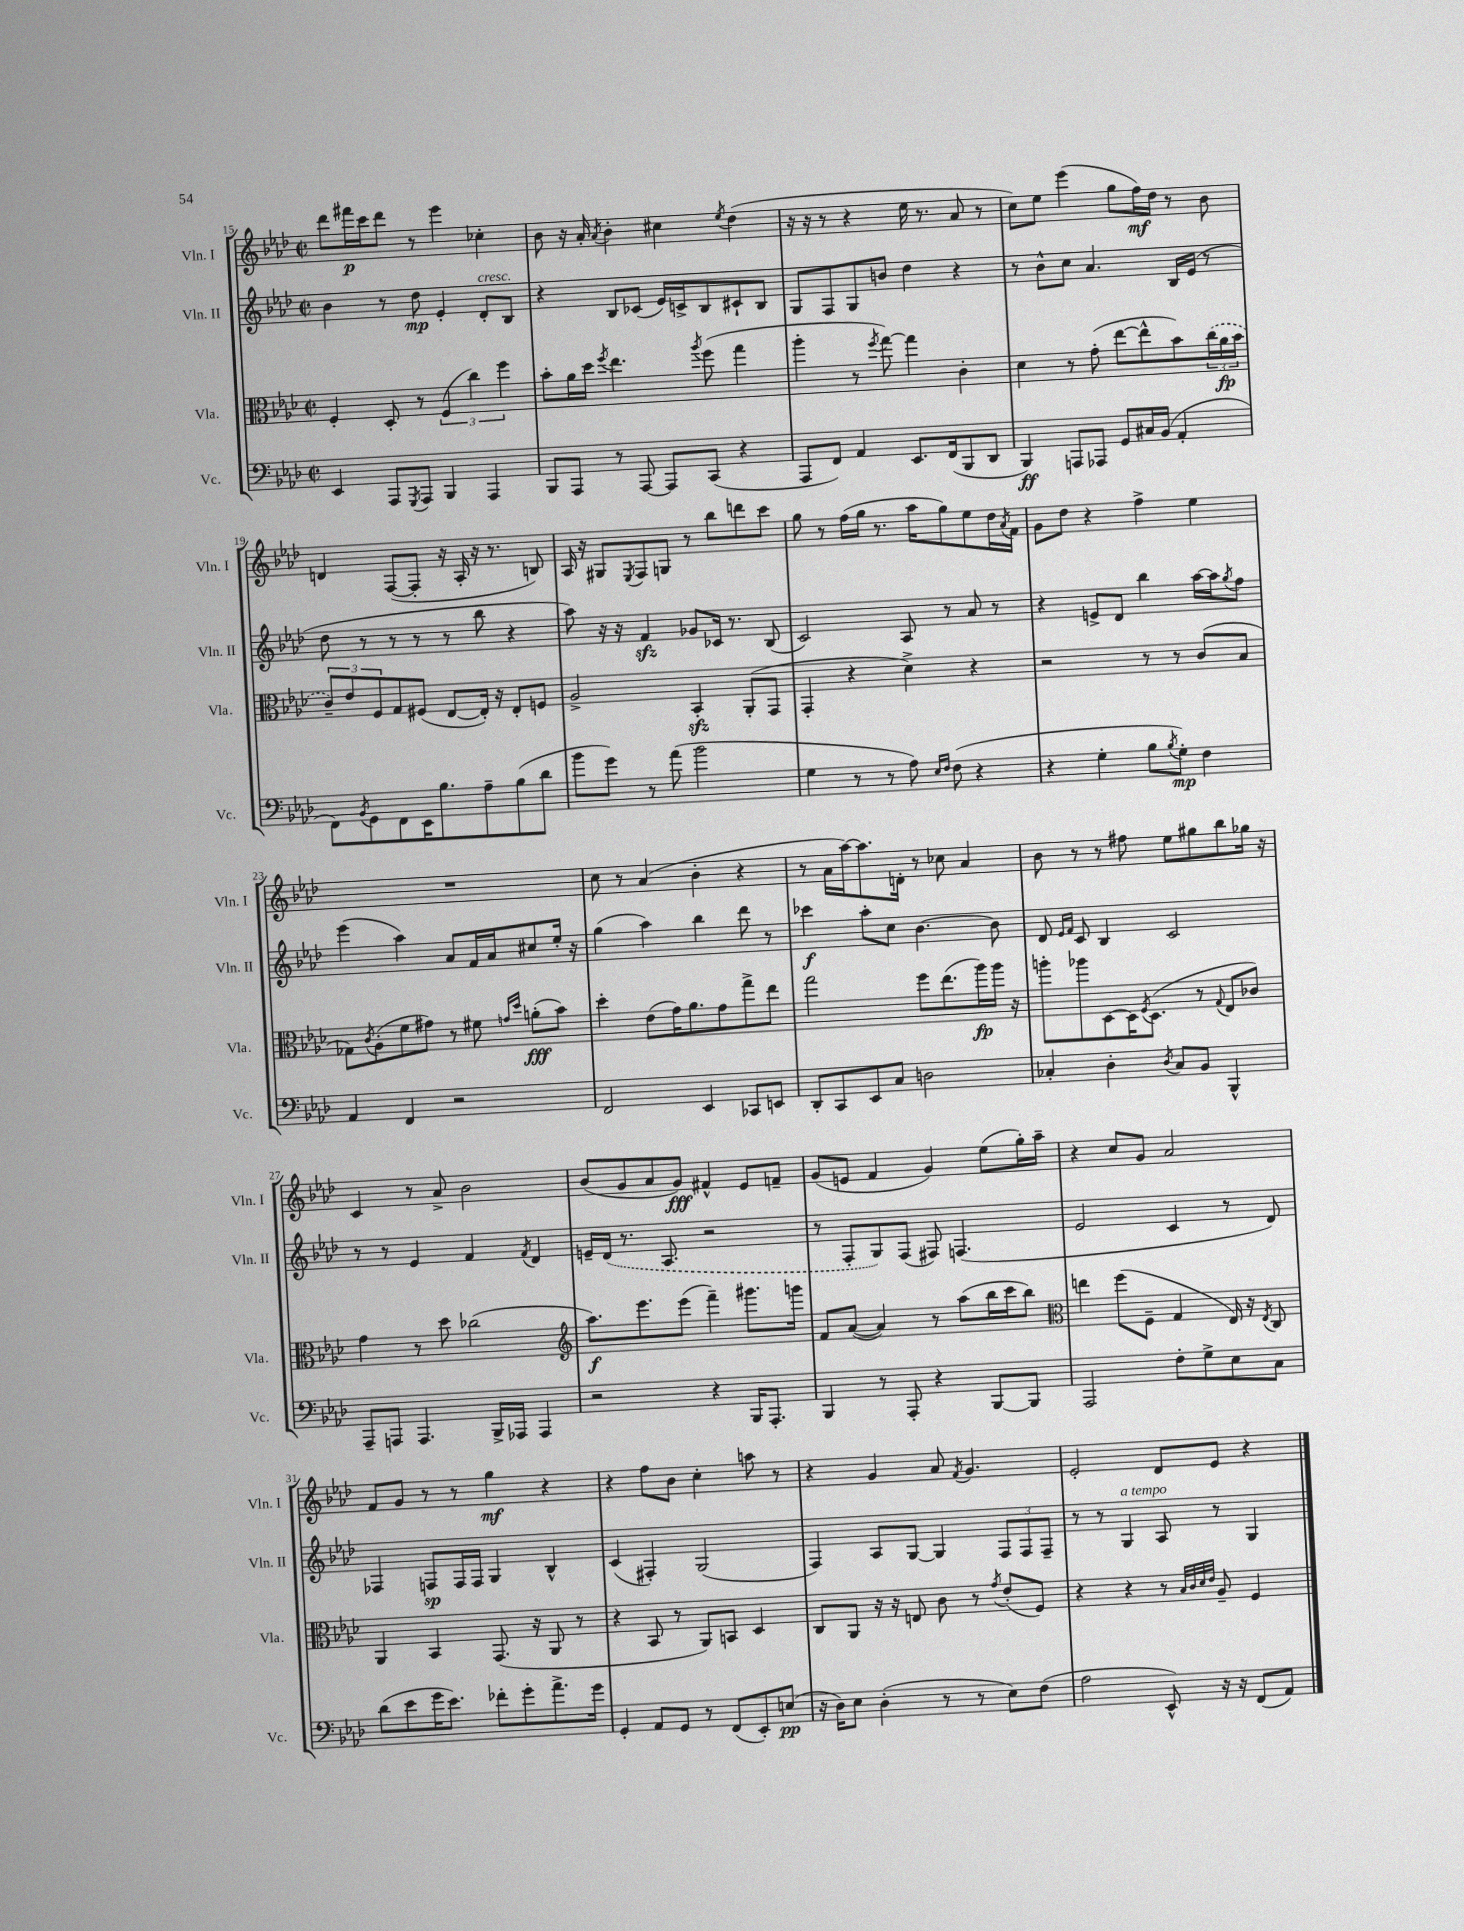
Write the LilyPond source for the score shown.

<<
\new StaffGroup <<
\new Staff = "s0" \with { instrumentName = "Vln. I" shortInstrumentName = "Vln. I" } {
    \clef treble \key aes \major \defaultTimeSignature \time 2/2
    des'''8 fis'''16\p c'''16 des'''8 r8 ees'''4 ces''4-. |
    bes'8 r16 aes'16-. \acciaccatura { aes'8 } bes'4-. cis''4 \acciaccatura { ees''8 } des''4( |
    r16 r16 r8 r4 ees''16 r8. aes'8 r8 |
    c''8) ees''8 ees'''4( g''8 f''16\mf) des''16 r8 bes'8 |
    d'4 f8~( f8-. r16 aes16-. r16 r8. b8) |
    aes16 r16 gis8 \acciaccatura { ees8 } f8 g8 r8 bes''8 d'''8 c'''8 |
    g''8 r8 f''16( g''16 r8. aes''16 g''8) ees''8 des''16 \acciaccatura { aes'8 } f'16 |
    g'8 des''8 r4 f''4-> ees''4 |
    R1 |
    c''8 r8 aes'4( bes'4-. r4 |
    r8 aes'16 aes''16~) aes''8. d'16-. r8 ces''8 aes'4 |
    bes'8 r8 r8 fis''8 ees''8 gis''8 bes''8 ges''16 r16 |
    c'4 r8 aes'8-> bes'2 |
    bes'8( g'8 aes'8 g'8\fff) fis'4-^ ees'8 f'8-- |
    g'8( e'8 f'4 g'4) ees''8( g''16-.) aes''16-- |
    r4 c''8 g'8 aes'2 |
    f'8 g'8 r8 r8 g''4\mf r4 |
    r4 f''8 bes'8 c''4-. a''8 r8 |
    r4 g'4 aes'8 \acciaccatura { f'8 } g'4. |
    ees'2-. des'8 ees'8 r4 \bar "|." |
}
\new Staff = "s1" \with { instrumentName = "Vln. II" shortInstrumentName = "Vln. II" } {
    \clef treble \key aes \major \defaultTimeSignature \time 2/2
    bes'4 r8 des''8\mp ees'4-. des'8-.^\markup { \italic "cresc." } bes8 |
    r4 bes8 ces'8( ees'16) c'16-> bes8 cis'8-! bes8 |
    g8 f8 g8 b'8 des''4 r4 |
    r8 bes'8-^ c''8 aes'4. bes16 ees'16( r8 |
    des''8 r8 r8 r8 r8 bes''8 r4 |
    aes''8) r16 r16 f'4\sfz ges'8 ces'16 r8. bes8( |
    c'2) aes8 r8 aes'8 r8 |
    r4 e'8-> des'8 bes''4 aes''16~ aes''16 \acciaccatura { g''8 } f''8 |
    ees'''4( aes''4) aes'8 f'16 aes'16 cis''8 ees''16-. r16 |
    g''4( aes''4) bes''4 des'''8 r8 |
    ces'''4\f aes''8-. c''8 bes'4.~ bes'8 |
    des'8 \grace { ees'16 f'16 } c'8 bes4 c'2 |
    r8 r8 ees'4 f'4 \acciaccatura { f'8 } des'4 |
    e'16-- \once \slurDashed des'16( r8. aes8. r2 |
    r8 f8-. g8) f8( fis8) f4.( |
    ees'2 c'4 r8 des'8) |
    fes4 f8\sp f16 f16 g4 bes4-^ |
    c'4( fis4-.) g2( |
    f4) aes8 g8~ g4 \tuplet 3/2 { f8 f8 f8-- } |
    r8 r8 g4^\markup { \italic "a tempo" } aes8 r8 g4 \bar "|." |
}
\new Staff = "s2" \with { instrumentName = "Vla." shortInstrumentName = "Vla." } {
    \clef alto \key aes \major \defaultTimeSignature \time 2/2
    f4-. des8-. r8 \tuplet 3/2 { f4( c''4) f''4 } |
    bes'8-. aes'16 des''16 \acciaccatura { f''8 } ees''4. \acciaccatura { aes''8 } f''8( g''4 |
    aes''4-. r8 \acciaccatura { f''8 } g''8~) g''4 c'4-. |
    des'4 r8 g'8-.( ees''8~ ees''8-^ bes'8) \tuplet 3/2 { \once \slurDashed c''16( aes'16\fp bes'16 } |
    \tuplet 3/2 { c'8--) ees'8 f8 } g8 fis8( ees8~ ees16-.) r16 ees8-. f8 |
    aes2-> bes,4-.\sfz aes,8-.( g,8 |
    g,4-. r4 des'4->) r4 |
    r2 r8 r8 c'8( bes8 |
    ges8) \acciaccatura { c'8 } aes8-.( f'8 gis'8) r8 fis'8 \grace { g'16 des''16 } a'8-.\fff( bes'8) |
    des''4-. ees'8( g'16) aes'8. g'8 g''8-> ees''8 |
    g''2 f''8 ees''8.( aes''16\fp) aes''16 r16 |
    a''8-. aes''8 des8~ des16 \acciaccatura { f8 } des8.( r8 \appoggiatura { g8 } ees8 ces'8) |
    g'4 r8 des''8 ces''2( |
    \clef treble aes''8.\f) ees'''8. ees'''8( f'''4--) gis'''8. g'''16 |
    f'8 aes'8~( aes'4) r8 aes''8( bes''16 c'''16 bes''8) |
    \clef alto e''4 f''8( f8-- g4 ees16) r16 \acciaccatura { ees8 } c8 |
    aes,4 bes,4 g,8.( r16 aes,8 r8 |
    r4 bes,8 r8 aes,8) b,8 des4 |
    c8 aes,8 r16 r16 e8 c'8 r8 \acciaccatura { g'8 } ees'8-.( f8) |
    r4 r4 r8 \grace { bes32 c'32 des'32 ees'32 } aes8-- f4 \bar "|." |
}
\new Staff = "s3" \with { instrumentName = "Vc." shortInstrumentName = "Vc." } {
    \clef bass \key aes \major \defaultTimeSignature \time 2/2
    ees,4 aes,,8 \acciaccatura { g,,8 } aes,,8 bes,,4 aes,,4 |
    bes,,8 aes,,8 r8 aes,,8~ aes,,8 c,8( r4 |
    aes,,8 f,8) aes,4 ees,8. f,16( bes,,8 des,8 |
    bes,,4\ff) a,,8 aes,,8 g,8 cis16 bes,16( aes,4-. |
    f,8) \acciaccatura { bes,8 } g,8 f,8 ees,16 bes8. aes8-- bes8( des'8 |
    bes'8 g'8) r8 aes'8( bes'2 |
    g4 r8 r8 aes8) \grace { ees16 f16 } f8( r4 |
    r4 g4-. bes8 \acciaccatura { bes8 } g8-.\mp) f4 |
    aes,4 f,4 r2 |
    f,2 ees,4 ces,8 e,8 |
    des,8-. c,8 ees,8 c8 d2 |
    ces4-. des4-. \acciaccatura { des8 } ces8 bes,8 bes,,4-^ |
    aes,,8-- a,,8 a,,4. bes,,16-> aes,,16 aes,,4 |
    r2 r4 bes,,16 aes,,8.-. |
    bes,,4 r8 aes,,8-. r4 bes,,8~ bes,,8 |
    aes,,2 f8-. g8-> ees8 c8 |
    des'8( ees'8 g'16 ees'8.) fes'8-. g'8-. aes'8.-> g'16 |
    g,4-. aes,8 g,8 r8 f,8( ees,8-.) e8\pp( |
    r16 des16) ees8 des4-.( r8 r8 ees8) f8( |
    aes2 ees,8-^) r16 r16 f,8( aes,8) \bar "|." |
}
>>
>>
\layout { \context { \Score currentBarNumber = #15 } }
